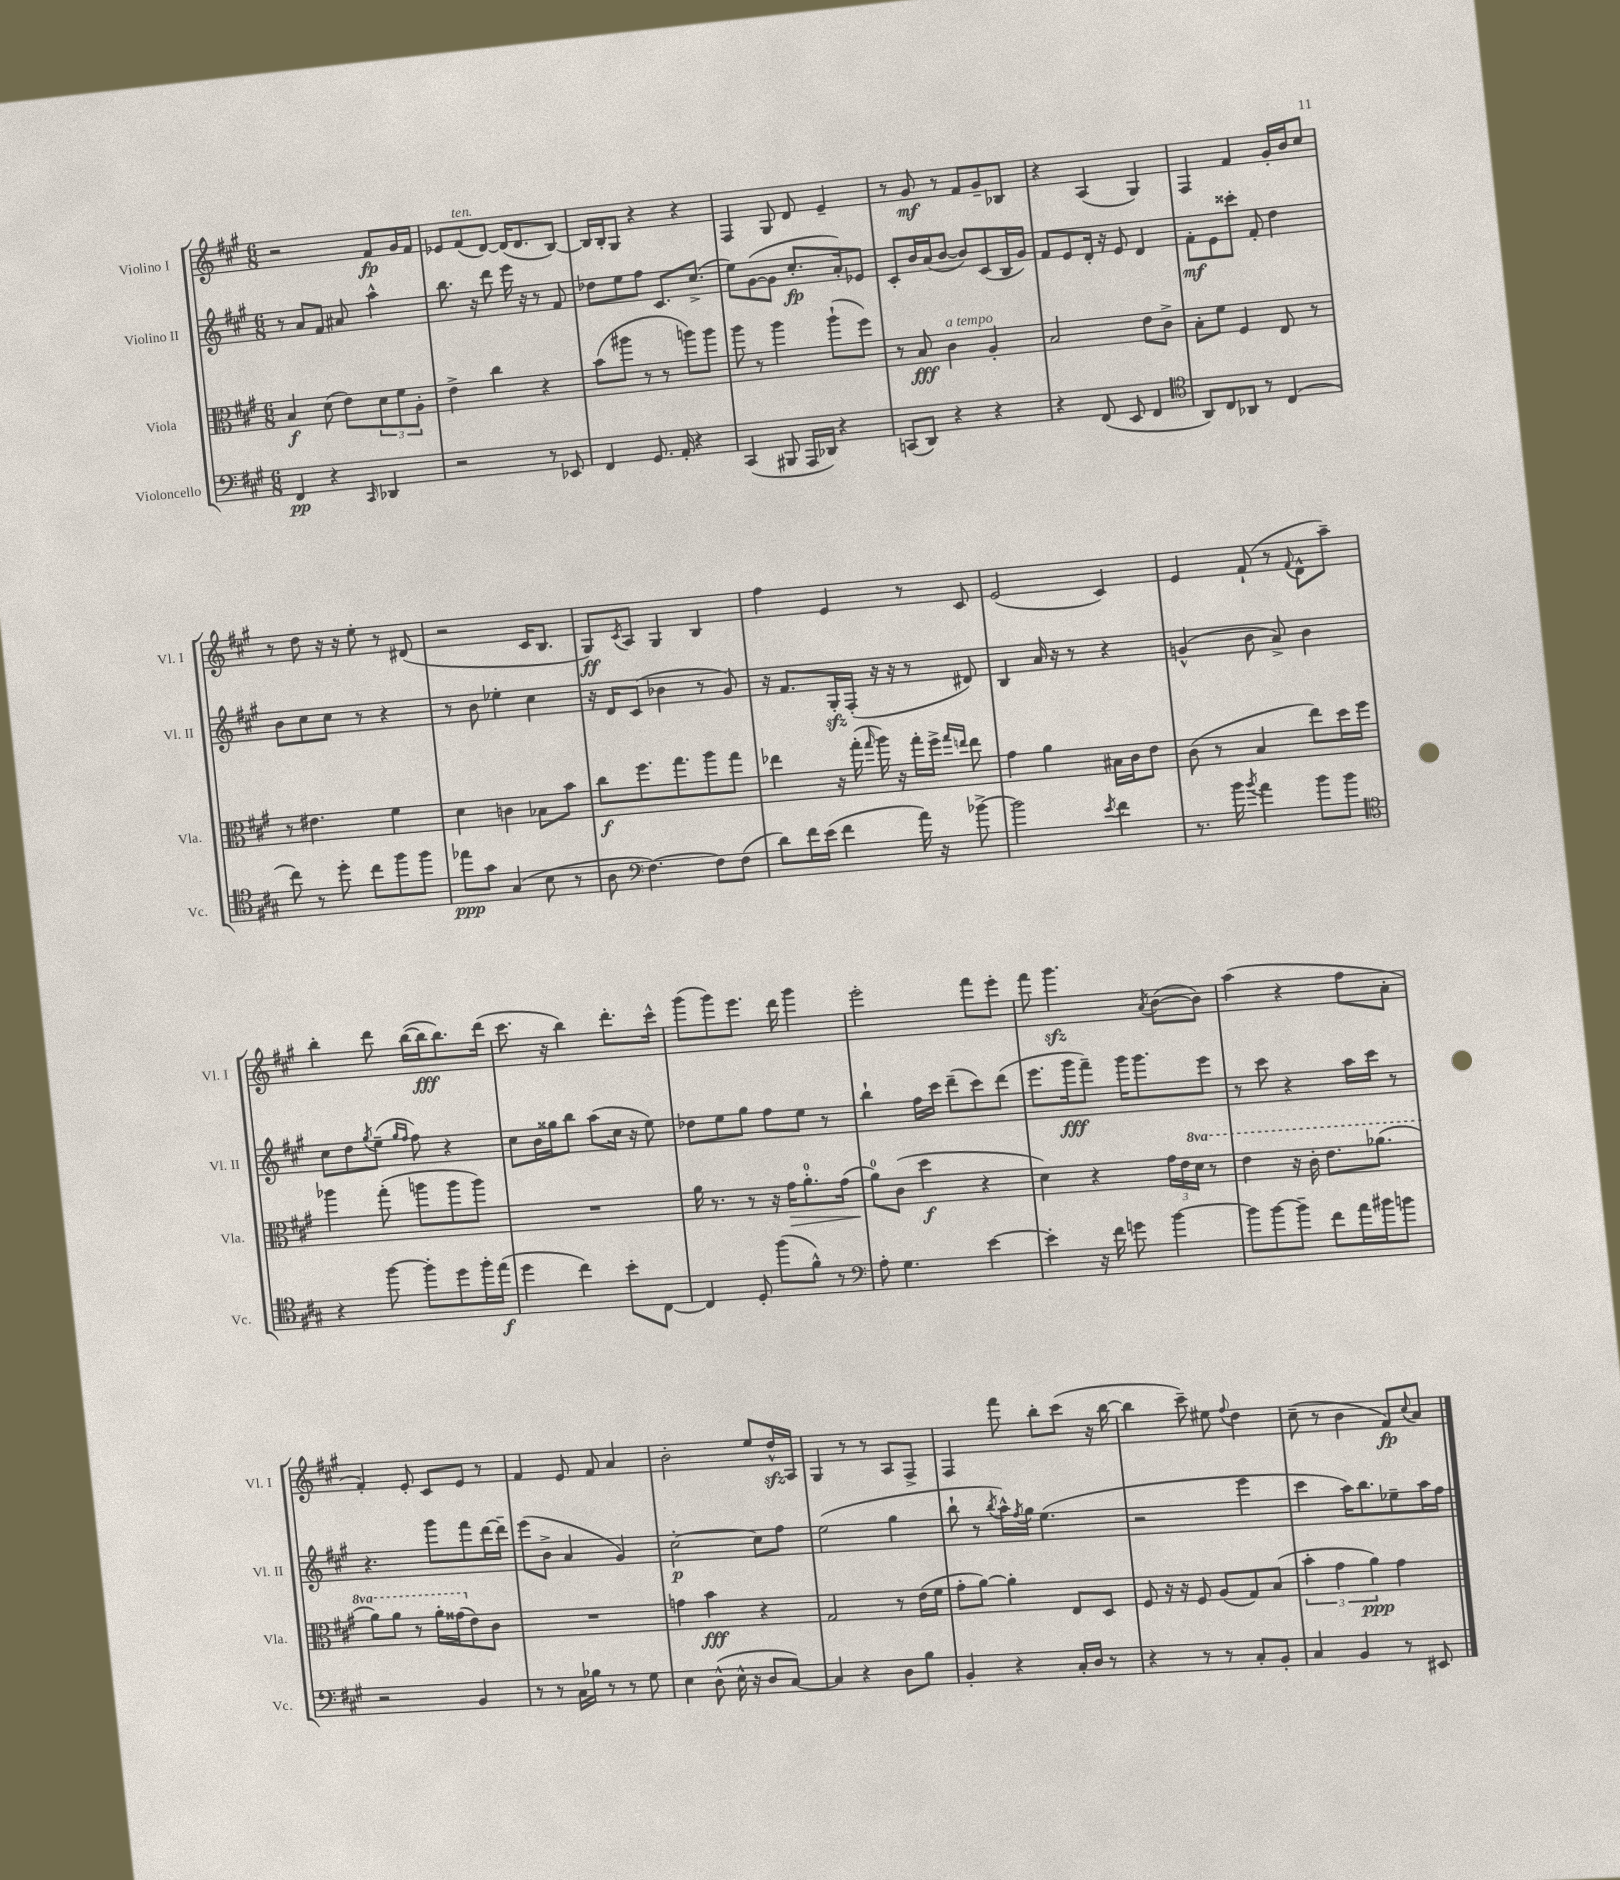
<<
\new StaffGroup <<
\new Staff = "s0" \with { instrumentName = "Violino I" shortInstrumentName = "Vl. I" } {
    \clef treble \key a \major \numericTimeSignature \time 6/8
    r2 fis'8\fp gis'16 fis'16 |
    ees'8 fis'8^\markup { \italic "ten." }( d'8~) d'16( d'8. b8~) |
    b16 b16-. gis8 r4 r4 |
    fis4 gis8 d'8 e'4-- |
    r8 gis'8\mf r8 fis'8 gis'8-- bes8 |
    r4 a4( gis4) |
    fis4 fis'4 gis'16-. b'16 cis''8 |
    r8 d''8 r16 r16 e''8-. r8 dis'8( |
    r2 cis'16 b8. |
    gis8\ff) \acciaccatura { cis'8 } a8 gis4 b4 |
    fis''4 e'4 r8 cis'8 |
    e'2( cis'4) |
    e'4 fis'8-!( r8 \appoggiatura { fis'8 } d'8-^ a''8--) |
    b''4-. d'''8 b''16~( b''16\fff b''8.) d'''16( |
    cis'''8. r16 b''4) d'''8.-. cis'''16-^ |
    gis'''8( gis'''8) e'''8. d'''16 gis'''4 |
    e'''2-. fis'''8 e'''8-. |
    fis'''8 gis'''4.\sfz \acciaccatura { a'8 } b'8~( b'8) |
    a''4( r4 fis''8 a'8-. |
    fis'4-.) e'8-. cis'8 e'8 r8 |
    fis'4 e'8 fis'8 a'4 |
    b'2-. e''8 d''16-^\sfz a16 |
    gis4 r8 r8 a8 fis8-> |
    fis4 fis'''8 b''8-. cis'''8( r16 b''16~ |
    b''4 cis'''8--) eis''8 \appoggiatura { fis''8 } d''4 |
    cis''8--( r8 b'4 fis'8\fp) \appoggiatura { cis''8 } a'8 \bar "|." |
}
\new Staff = "s1" \with { instrumentName = "Violino II" shortInstrumentName = "Vl. II" } {
    \clef treble \key a \major \numericTimeSignature \time 6/8
    r8 a'8 fis'8 ais'8 a''4-^ |
    b''8. r16 d'''8 e'''16 r16 r8 fis'8 |
    des''8 e''8 fis''8 cis'8. cis''8.->( |
    e''8) gis'8~( gis'8 cis''8.-.\fp a'16-.) ees'8 |
    cis'8-. b'16 a'16( b'8~ b'8) cis'8( b16 gis'16) |
    fis'8 e'8 d'16-. r16 e'8 d'4 |
    fis'8-.\mf e'8 cisis'''8-. fis'8-. d''4 |
    b'8 cis''8 cis''8 r8 r4 |
    r8 b'8 ees''4-. cis''4 |
    r16 d'16 cis'8( bes'4 r8 gis'8) |
    r16 fis'8. gis16-.\sfz fis16-.( r16 r16 r8 dis'8) |
    b4 a'16 r16 r8 r4 |
    g'4-^( b'8 a'8->) b'4 |
    cis''8 d''8 \acciaccatura { gis''8 } e''8--( \grace { gis''16 fis''16 } fis''8) r4 |
    cis''8 b'16 gisis''16 b''8 a''8( cis''16 r16 e''8) |
    des''8 e''8 gis''8 fis''8 e''8 r8 |
    b''4-! fis''16 cis'''16 d'''8--( cis'''8) d'''8( |
    e'''8. gis'''16\fff fis'''8--) gis'''16 gis'''8. e'''8 |
    r8 cis'''8 r4 a''16 cis'''16 r8 |
    r4. gis'''8 fis'''8 d'''16~ d'''16-- |
    e'''8( b'8-> a'4 gis'4) |
    cis''2~-.\p cis''8 fis''8 |
    e''2( gis''4 |
    b''8-! r8 \acciaccatura { b''8 } a''16-^) \acciaccatura { fis''8 } gis''16 e''4.( |
    r2 e'''4 |
    cis'''4 a''16) b''8. ees''8-- a''16 fis''16 \bar "|." |
}
\new Staff = "s2" \with { instrumentName = "Viola" shortInstrumentName = "Vla." } {
    \clef alto \key a \major \numericTimeSignature \time 6/8 \set Staff.ottavationMarkups = #ottavation-simple-ordinals
    b4\f d'8( e'8) \tuplet 3/2 { d'8 fis'8 a8-. } |
    e'4-> cis''4 r4 |
    b'8( ais''8 r8 r8 a''8) a''8 |
    a''8 r8 a''4 a''8-!( fis''8) |
    r8 b8\fff cis'4^\markup { \italic "a tempo" } a4-. |
    b2 e'8 cis'8-> |
    b8-. fis'8 fis4 e8 r8 |
    r8 eis'4. fis'4 |
    d'4 c'4 bes8 b'8 |
    cis''8\f fis''8. gis''8. a''8 gis''8 |
    ees''4 r16 gis''16-.( \grace { gis''16 } a''16) r16 gis''16-. fis''16-> \grace { gis''16 e''16 } e''8 |
    gis'4 a'4 bis16 cis'16 e'8 |
    cis'8( r8 b4 e''8) d''16 fis''16 |
    aes''4 gis''8-.( a''8 a''8 a''8) |
    R2. |
    a'16 r8. r8 r16 gis'16\> a'8.-0-. gis'16( |
    a'8-0\!) cis'8( d''4\f r4 |
    d'4) r4 \tuplet 3/2 { gis'16 e'16 \ottava #1 d''16 } r8 |
    e''4 r16 cis''16-. e''8. aes''8.( |
    a''8) a''8 r8 a''16-. gisis''16( \ottava #0 e'8) cis'8 |
    R2. |
    g'4 b'4\fff r4 |
    gis2 r8 e'16( fis'16 |
    gis'8-. a'8~) a'4-. e8 d8 |
    fis8 r16 r16 fis8 a8( gis8) b8( |
    \tuplet 3/2 { b'4-. gis'4 a'4\ppp) } gis'4 \bar "|." |
}
\new Staff = "s3" \with { instrumentName = "Violoncello" shortInstrumentName = "Vc." } {
    \clef bass \key a \major \numericTimeSignature \time 6/8
    fis,4\pp r4 \grace { cis,16 } des,4 |
    r2 r8 ees,8 |
    fis,4 gis,8. a,16-. r4 |
    cis,4( bis,,8 a,,16 des,16) r4 |
    c,8( d,8) r4 r4 |
    r4 fis,8( e,8 fis,4 |
    \clef tenor a,8) cis8 aes,8 r8 cis4( |
    cis''8) r8 d''8-. cis''8 fis''8 fis''8 |
    ees''8\ppp gis'8 gis4( b8 r8 |
    a8 \clef bass fis4.~) fis8 fis8( |
    d'8) fis'16 e'16( fis'4 a'16) r16 bes'8~-> |
    bes'2 \acciaccatura { e'8 } fis'4 |
    r8. b'16 \acciaccatura { b'8 } a'4 b'8 b'8 |
    \clef tenor r4 fis''8~ fis''8-. d''8 fis''16-. e''16\f( |
    d''4 cis''4) b'8-. cis8~ |
    cis4 d8-. fis''8( fis'8-^) r8 |
    \clef bass a8-. gis4. e'4~ |
    e'4-. r16 fis'16 g'8 b'4~ |
    b'8 b'8~ b'8-- fis'8 a'16 bis'16 b'8 |
    r2 b,4 |
    r8 r8 cis16 bes16 r8 r8 gis8 |
    e4 d8-^( e16-^ r16 d8 cis8~) |
    cis4 r4 d8 b8 |
    b,4-. r4 cis16-. d16 r8 |
    r4 r8 r8 cis8-. b,8-. |
    cis4 b,4 r8 eis,8 \bar "|." |
}
>>
>>
\layout { \context { \Score \remove "Bar_number_engraver" } }
